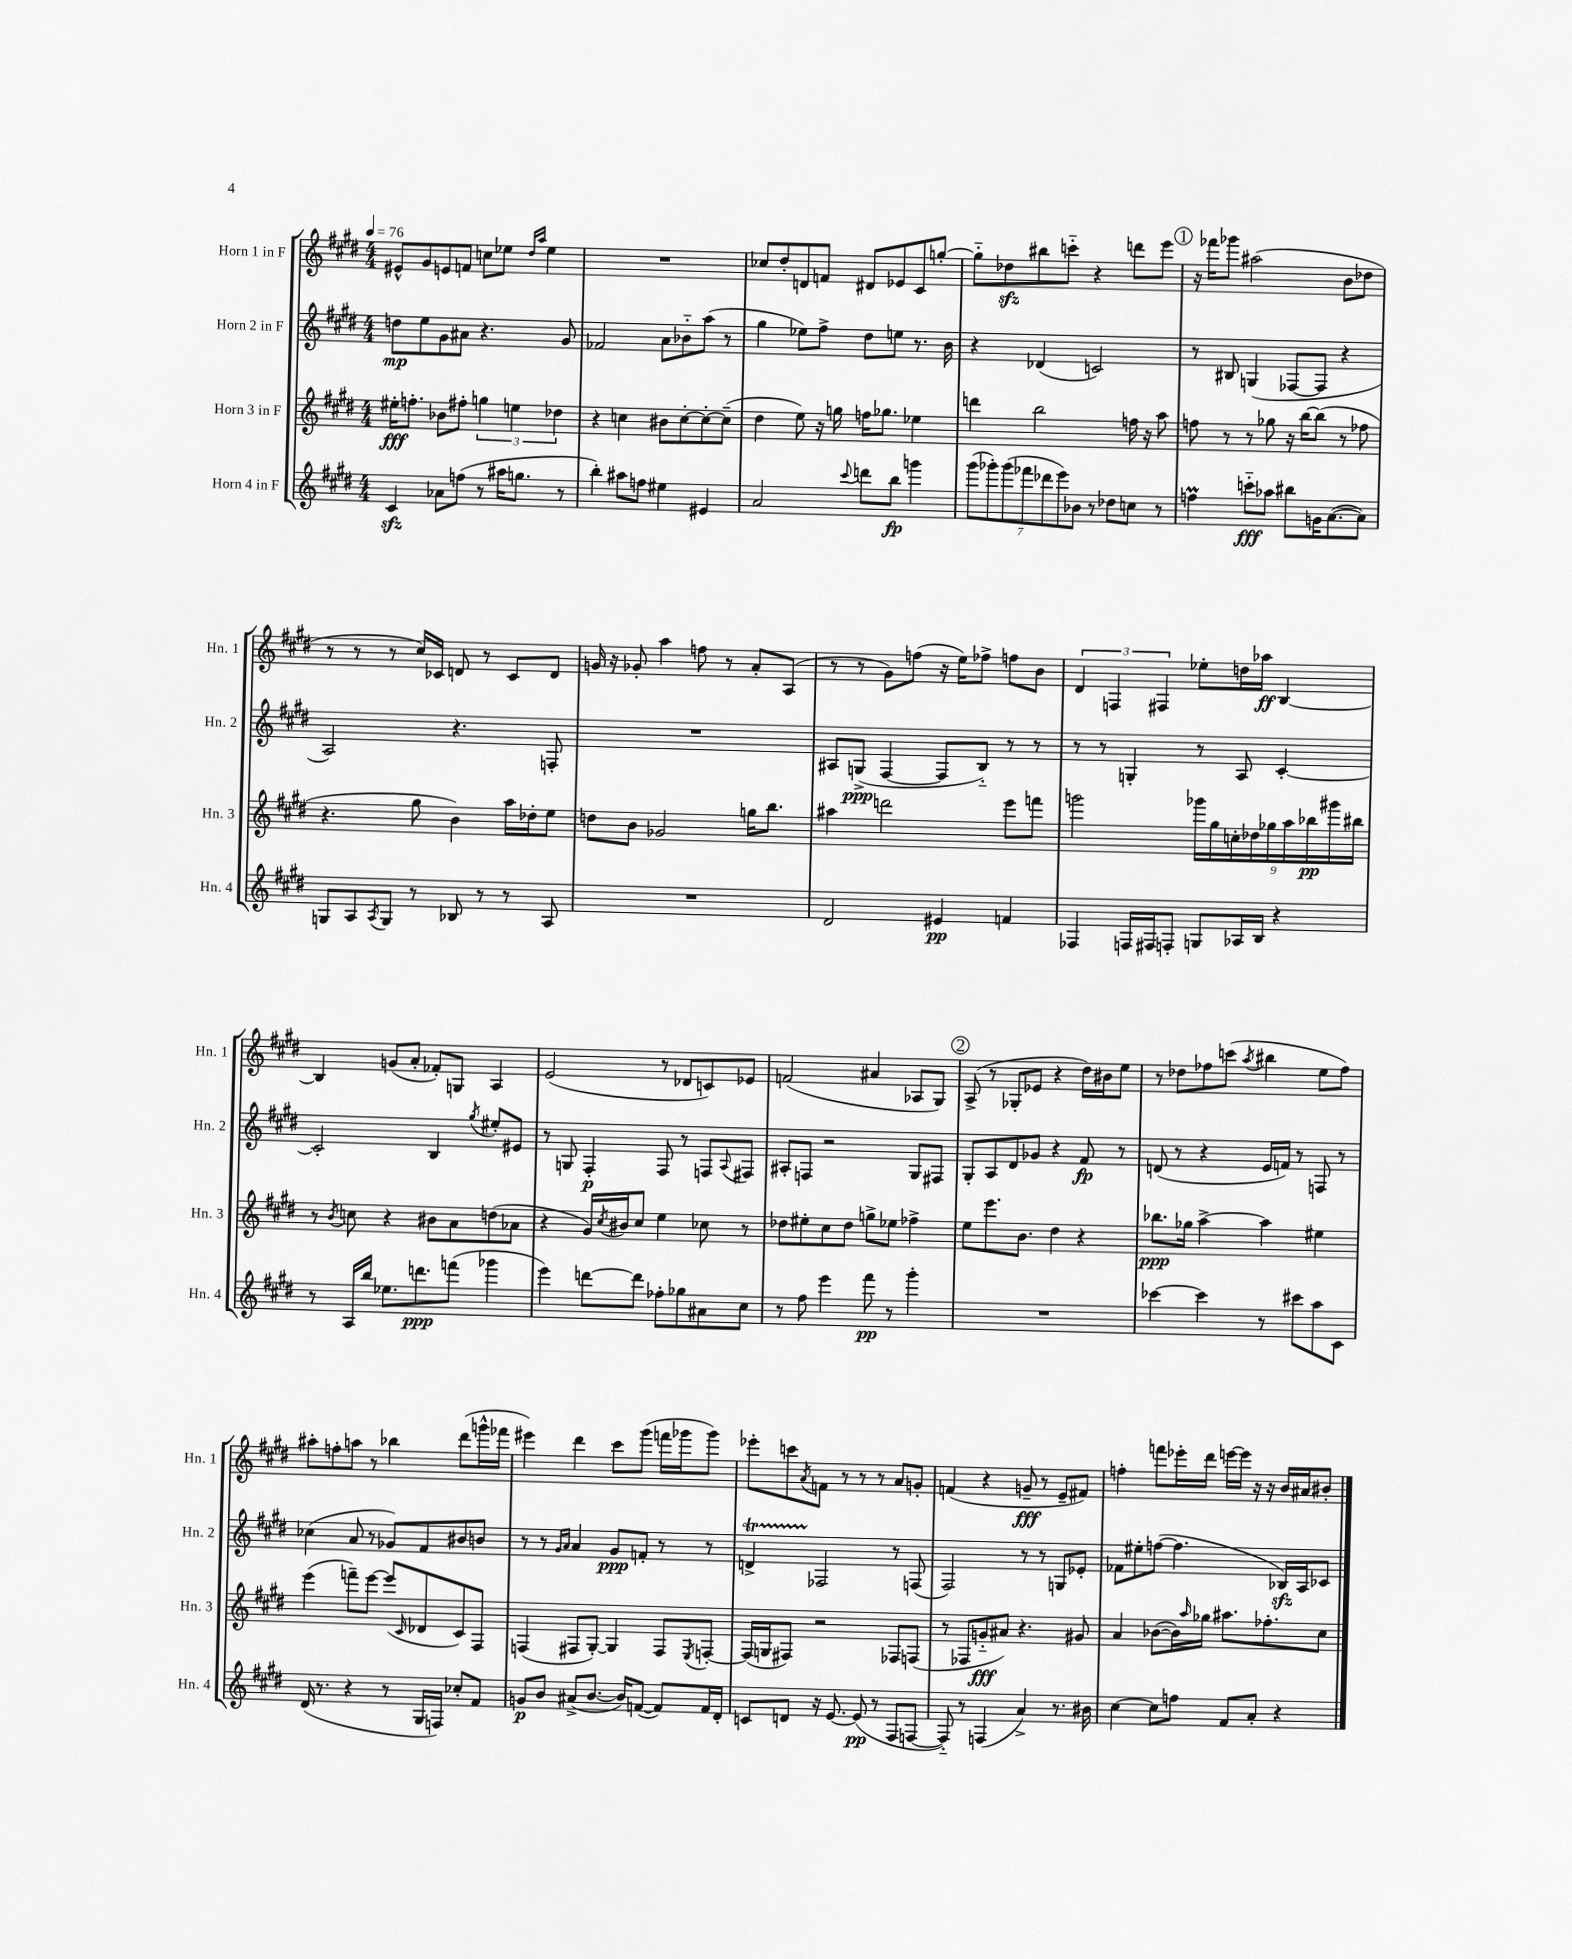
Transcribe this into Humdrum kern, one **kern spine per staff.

**kern	**kern	**kern	**kern
*staff4	*staff3	*staff2	*staff1
*clefG2	*clefG2	*clefG2	*clefG2
*k[f#c#g#d#]	*k[f#c#g#d#]	*k[f#c#g#d#]	*k[f#c#g#d#]
*M4/4	*M4/4	*M4/4	*M4/4
*MM76	*MM76	*MM76	*MM76
4c#	16ee#'	8dd	8e#^^
.	8.ff'	.	.
.	.	8ee	8g#
8a-	8b-	8g#	8e
(8ff	8ff#'	8a#	8f
8r	6gg	4.r	8cc
16aa#	.	.	8ee-
.	6ee	.	.
8.gg	.	.	.
.	.	.	16qqdd#
.	.	.	16qqaa
.	.	.	4ee-
.	6dd-	.	.
8r	.	8g#	.
=	=	=	=
4bb')	4r	2f-	1r
8aa#	4cc	.	.
8ff	.	.	.
4ee#	8b#	8a	.
.	[8cc'	8b-'~	.
4e#	8cc'_	(8aa	.
.	(8cc~]	8r	.
=	=	=	=
2a	4dd#	4gg#	8cc-
.	.	.	8dd#'
.	8ee)	8ee-)	8d
.	16r	8ff#^	8f
.	16gg	.	.
8qqccc#	.	.	.
8ddd	16ff	8dd#	8d#
.	8.gg-	.	.
8bb	.	8ee	8e-
4ggg	4ee-	8.r	8c#
.	.	.	[8gg'
.	.	16b	.
=	=	=	=
(14ggg#	4ddd	4r	8gg'~]
14ggg-')	.	.	.
.	.	.	8dd-
(14ggg-	.	.	.
14fff-	.	.	.
.	2bb	(4d-	8bb#
14ddd-	.	.	.
14eee)	.	.	.
.	.	.	8ccc'~
14b-	.	.	.
8r	.	2c)	4r
8dd-	.	.	.
8cc	16ff	.	8ddd
.	16r	.	.
8r	8aa	.	8eee
=	=	=	=
4ff	8ff	8r	16r
.	.	.	16fff-
.	8r	8B#	8ggg-
8ccc'~	8r	(4G	(2aa#
8aa-	8gg-	.	.
8bb#	16r	[8F-	.
.	[16bb	.	.
16g	(8bb]	8F-]	.
([8.a	.	.	.
.	8r	4r	8b
8a])	8ff-	.	8dd-
=	=	=	=
8G	4.r	2A)	8r
8A	.	.	8r
8qA	.	.	.
8G	.	.	8r
8r	8gg#	.	16cc#)
.	.	.	16c-
8B-	4b)	4.r	8d
8r	.	.	8r
8r	16aa	.	8c-
.	16dd-'	.	.
8A	8ee	8F'	8d
=	=	=	=
1r	8dd	1r	16g
.	.	.	16r
.	8b	.	8g-'
.	2g-	.	4aa
.	.	.	8ff
.	.	.	8r
.	16gg	.	8a'
.	8.bb	.	.
.	.	.	(8A
=	=	=	=
2d#	4aa#	8A#	8r
.	.	(8G^	8r
.	2ddd	[4F#	8g#)
.	.	.	(8ff
4e#	.	8F#]	16r
.	.	.	16ee)
.	.	8B'~)	8ff-^
4f	8eee	8r	8ff
.	8fff	8r	8b
=	=	=	=
4F-	2ggg	8r	6d#
.	.	8r	.
.	.	.	6F
16F	.	4G'	.
16F#	.	.	.
.	.	.	6F#
8F'	.	.	.
8G	18ggg-	8r	8ee-'
.	18gg#	.	.
.	18cc'	.	.
16A-	.	8A	16dd
.	18dd-	.	.
16B	.	.	16aa-
.	18gg-	.	.
4r	.	[4c#'	[4B
.	18aa	.	.
.	18bb-	.	.
.	18ggg#	.	.
.	18bb#	.	.
=	=	=	=
8r	8r	2c#']	4B]
.	8qb	.	.
16A	8cc	.	.
16bb	.	.	.
8.ee-	4r	.	(8g
.	.	.	8a'
8.ddd	.	.	.
.	8b#	4B	8f-')
(8fff	8a	.	8G
.	.	8qgg#	.
4ggg-	(8dd	8ee#'	4A
.	8a-	8e#	.
=	=	=	=
4eee)	4r	8r	(2e
.	.	8G	.
[8ddd	16g#)	4F#'	.
.	8qcc#	.	.
.	16b#	.	.
8ddd]	8cc#	.	.
8ff-'	4ee	8F#	8r
8gg-	.	8r	8d-
8a#	8cc-	8F	8c)
.	.	8qqA	.
8cc#	8r	8F#	8e-
=	=	=	=
8r	8dd-	8A#'	(2f
8ff#	8ee#'	8F	.
4eee	8cc#	2r	.
.	8dd-	.	.
8fff#	8gg^	.	4a#
8r	8ee-	.	.
4ggg#'	4ff-^	8G#	8A-
.	.	8F#	8G#)
=	=	=	=
1r	8ee	8G#'	(8A^
.	8.eee	8A	8r
.	.	8d#	8G-'
.	8.b	.	.
.	.	8g-	8e-
.	4dd#	4r	4r
.	4r	8f#	16dd#)
.	.	.	16b#
.	.	8r	8ee
=	=	=	=
[4ccc-	8.bb-	(8d	8r
.	.	8r	8dd-
.	16gg-	.	.
4ccc-]	[4aa^	4r	8ff-
.	.	.	(8ccc
.	.	.	8qaa
8r	4aa]	16e	4bb#
.	.	16f)	.
8ccc#	.	8r	.
8aa	4ee#	8F	8ee
8c#	.	8r	8ff-)
=	=	=	=
(16d#	(4eee	(4cc-	8aa#'
8.r	.	.	.
.	.	.	8ff'
4r	8fff~)	8a	8aa
.	[8eee	8r	8r
8r	(8eee]	8g-)	4bb-
.	16qqc#	.	.
16G#	8d-	8f#	.
16F)	.	.	.
8cc-'	8c#)	8b#	(8ddd#
8f#	8F#	8b	16ggg^^
.	.	.	16fff-
=	=	=	=
8g	(4F	8r	4eee#)
8b	.	8r	.
.	.	16qqg#	.
.	.	16qqa	.
(8a#^	8F#	4a	4ddd#
[8.b	[8G#')	.	.
.	4G#]	8g#	8ccc#
16b])	.	.	.
([8f	.	8f'	(8ggg#
8f])	8F#	8r	16fff
.	.	.	16ggg-
.	8qE	.	.
16f	[8F'	8r	8ggg-)
16d#'	.	.	.
=	=	=	=
8c	(16F]	4d^	8eee-'
.	16G	.	.
8d	8F#)	.	8ccc
.	.	.	8qa
16r	2r	2F-	8f
[8.e	.	.	.
.	.	.	8r
(8e]	.	.	8r
8r	.	.	8r
8F#	8F-	8r	8a
[8F	(8F	(8F	8g'
=	=	=	=
8F'~])	8r	2F#)	(4f
8r	8F-	.	.
(4F	8g'~	.	4r
.	8a#)	.	.
4a^)	4.r	8r	8g~
.	.	8r	8r
8.r	.	8G	8e~
.	8g#	8e-'	8f#)
16b#	.	.	.
=	=	=	=
[4cc#	4a	8f-	4ff'
.	.	8ee#'	.
8cc#]	([8b-	([8ff	8fff
8ff	16b-])	4.ff]	16eee-'
.	16qqaa	.	.
.	16gg-	.	16ddd#
8f#	8.aa#	.	[16eee
.	.	.	16eee]
8a'	.	.	16r
.	8.ff-'	.	16r
4r	.	16B-)	16b
.	.	16A	16a#
.	8cc#	8c-	8b#'
==	==	==	==
*-	*-	*-	*-
